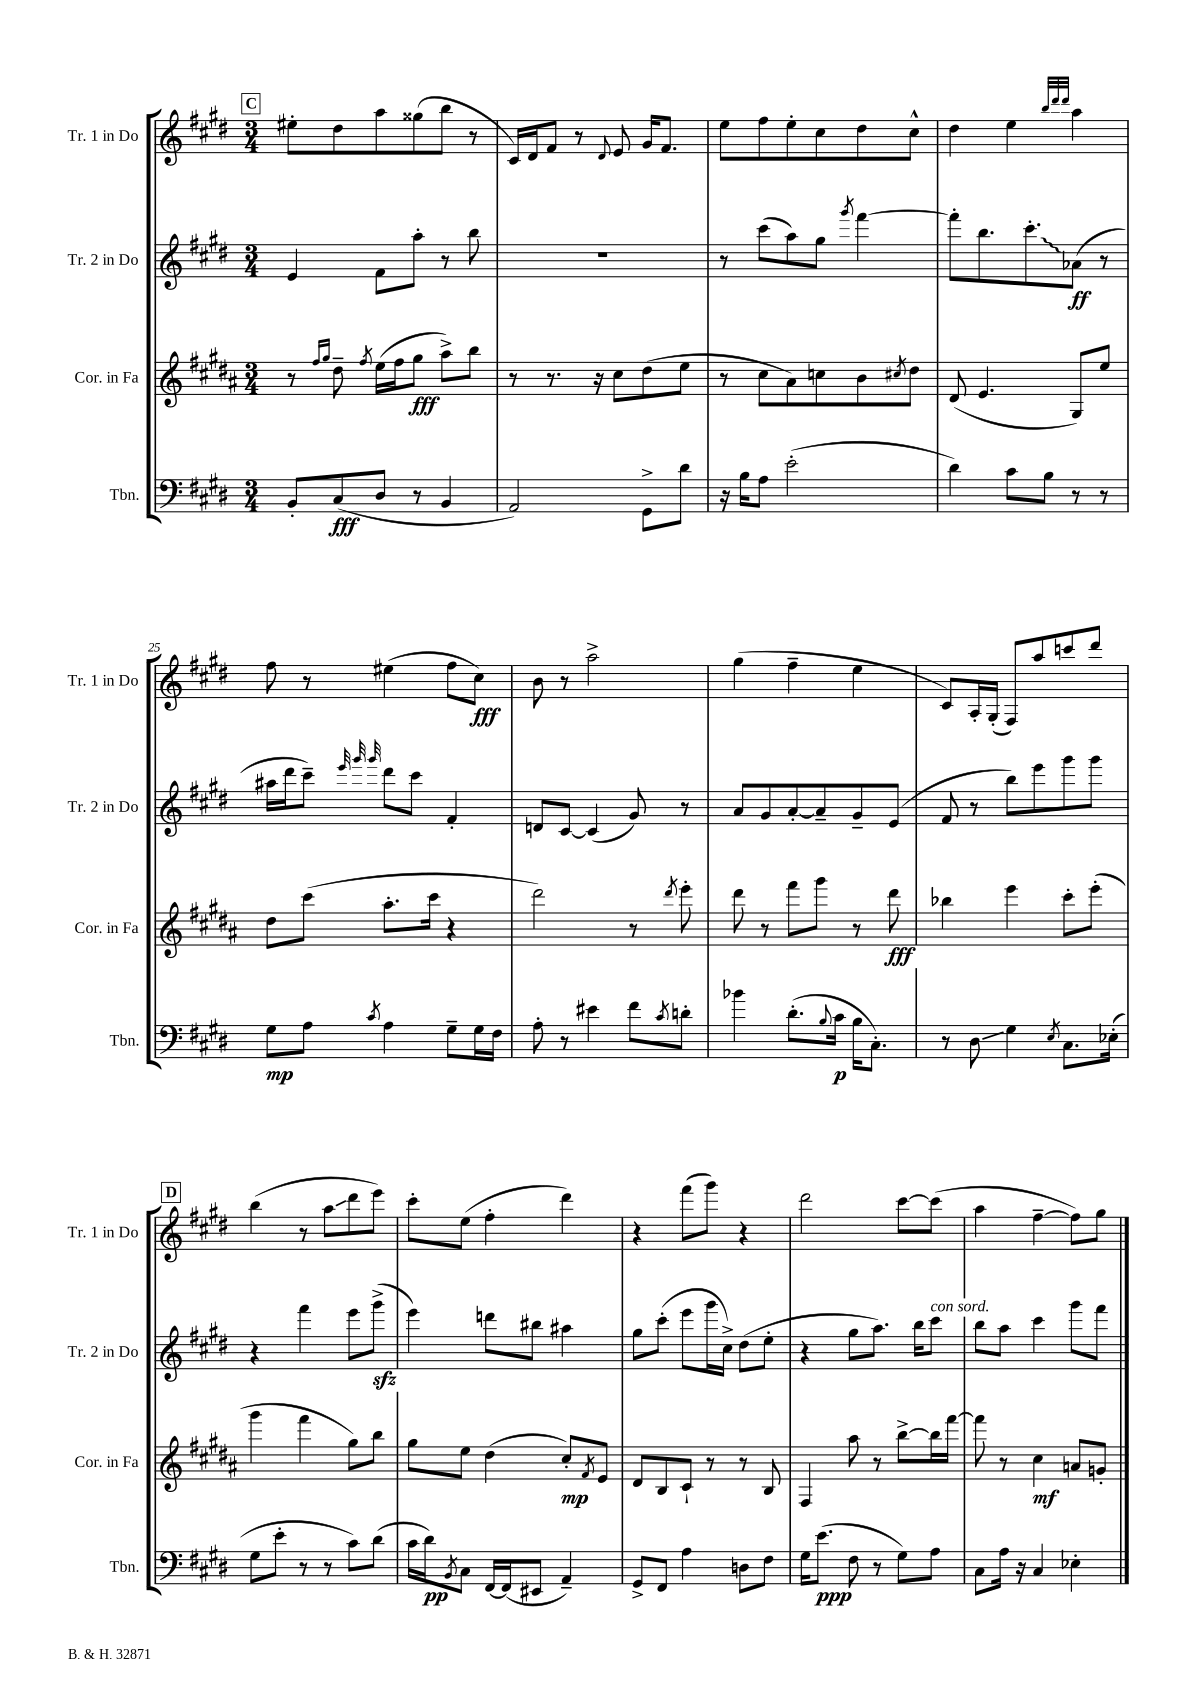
<<
\new StaffGroup <<
\new Staff = "s0" \with { instrumentName = "Tr. 1 in Do" shortInstrumentName = "Tr. 1 in Do" } {
    \clef treble \key e \major \numericTimeSignature \time 3/4
    \mark \markup { \box "C" } eis''8-. dis''8 a''8 gisis''8( b''8 r8 |
    cis'16) dis'16 fis'8 r8 \appoggiatura { dis'8 } e'8 gis'16 fis'8. |
    e''8 fis''8 e''8-. cis''8 dis''8 cis''8-^ |
    dis''4 e''4 \grace { b''32 dis'''32 dis'''32 } a''4 |
    fis''8 r8 eis''4( fis''8 cis''8\fff) |
    b'8 r8 a''2-> |
    gis''4( fis''4-- e''4 |
    cis'8) a16-. gis16-.( fis8) a''8 c'''8 dis'''8 |
    \mark \markup { \box "D" } b''4( r8 a''8\glissando dis'''8 e'''8) |
    cis'''8-. e''8( fis''4-. dis'''4) |
    r4 fis'''8( gis'''8) r4 |
    dis'''2 cis'''8~ cis'''8( |
    a''4 fis''4~-- fis''8) gis''8 \bar "|." |
}
\new Staff = "s1" \with { instrumentName = "Tr. 2 in Do" shortInstrumentName = "Tr. 2 in Do" } {
    \clef treble \key e \major \numericTimeSignature \time 3/4
    \mark \markup { \box "C" } e'4 fis'8 a''8-. r8 b''8 |
    R2. |
    r8 cis'''8( a''8) gis''8 \acciaccatura { gis'''8 } fis'''4~ |
    fis'''8-. b''8. \once \override Glissando.style = #'zigzag cis'''8.-.\glissando aes'8\ff( r8 |
    ais''16 dis'''16 cis'''8--) \grace { e'''32 gis'''32 gis'''32 } dis'''8 cis'''8 fis'4-. |
    d'8 cis'8~ cis'4( gis'8) r8 |
    a'8 gis'8 a'8~-. a'8-- gis'8-- e'8( |
    fis'8 r8 b''8) e'''8 gis'''8 gis'''8 |
    \mark \markup { \box "D" } r4 fis'''4 e'''8 gis'''8->\sfz( |
    e'''4) d'''8 bis''8 ais''4 |
    gis''8 cis'''8-.( e'''8 gis'''16 cis''16->) dis''8( e''8-. |
    r4 gis''8 a''8.) b''16 cis'''8^\markup { \italic "con sord." } |
    b''8 a''8 cis'''4 gis'''8 fis'''8 \bar "|." |
}
\new Staff = "s2" \with { instrumentName = "Cor. in Fa" shortInstrumentName = "Cor. in Fa" } {
    \clef treble \key b \major \numericTimeSignature \time 3/4
    \mark \markup { \box "C" } r8 \grace { fis''16 gis''16 } dis''8-- \acciaccatura { fis''8 } e''16( fis''16 gis''8\fff ais''8->) b''8 |
    r8 r8. r16 cis''8 dis''8( e''8 |
    r8 cis''8 ais'8) c''8 b'8 \acciaccatura { cis''8 } dis''8 |
    dis'8( e'4. gis8) e''8 |
    dis''8 cis'''8( ais''8.-. cis'''16 r4 |
    dis'''2) r8 \acciaccatura { dis'''8 } e'''8-. |
    dis'''8 r8 fis'''8 gis'''8 r8 dis'''8\fff |
    bes''4 e'''4 cis'''8-. e'''8-.( |
    \mark \markup { \box "D" } gis'''4 fis'''4 gis''8) b''8 |
    gis''8 e''8 dis''4( cis''8-.\mp) \acciaccatura { fis'8 } e'8 |
    dis'8 b8 cis'8-! r8 r8 b8 |
    fis4 ais''8 r8 b''8~-> b''16 fis'''16~ |
    fis'''8 r8 cis''4\mf a'8 g'8-. \bar "|." |
}
\new Staff = "s3" \with { instrumentName = "Tbn." shortInstrumentName = "Tbn." } {
    \clef bass \key e \major \numericTimeSignature \time 3/4
    \mark \markup { \box "C" } b,8-. cis8\fff( dis8 r8 b,4 |
    a,2) gis,8-> dis'8 |
    r16 b16 a8 e'2-.( |
    dis'4) cis'8 b8 r8 r8 |
    gis8\mp a8 \acciaccatura { cis'8 } a4 gis8-- gis16 fis16 |
    a8-. r8 eis'4 fis'8 \acciaccatura { cis'8 } d'8-. |
    bes'4 dis'8.-.( \appoggiatura { b8 } cis'16\p b16 cis8.-.) |
    r8 dis8\glissando gis4 \acciaccatura { e8 } cis8. ees16-.( |
    \mark \markup { \box "D" } gis8 e'8-. r8 r8 cis'8) dis'8( |
    cis'16 dis'16\pp) \acciaccatura { b,8 } cis8 fis,16~ fis,16( eis,8 a,4--) |
    gis,8-> fis,8 a4 d8 fis8 |
    gis16 e'8.\ppp( fis8 r8 gis8) a8 |
    cis8 a16 r16 cis4 ees4-. \bar "|." |
}
>>
>>
\layout { \context { \Score currentBarNumber = #21 } }
